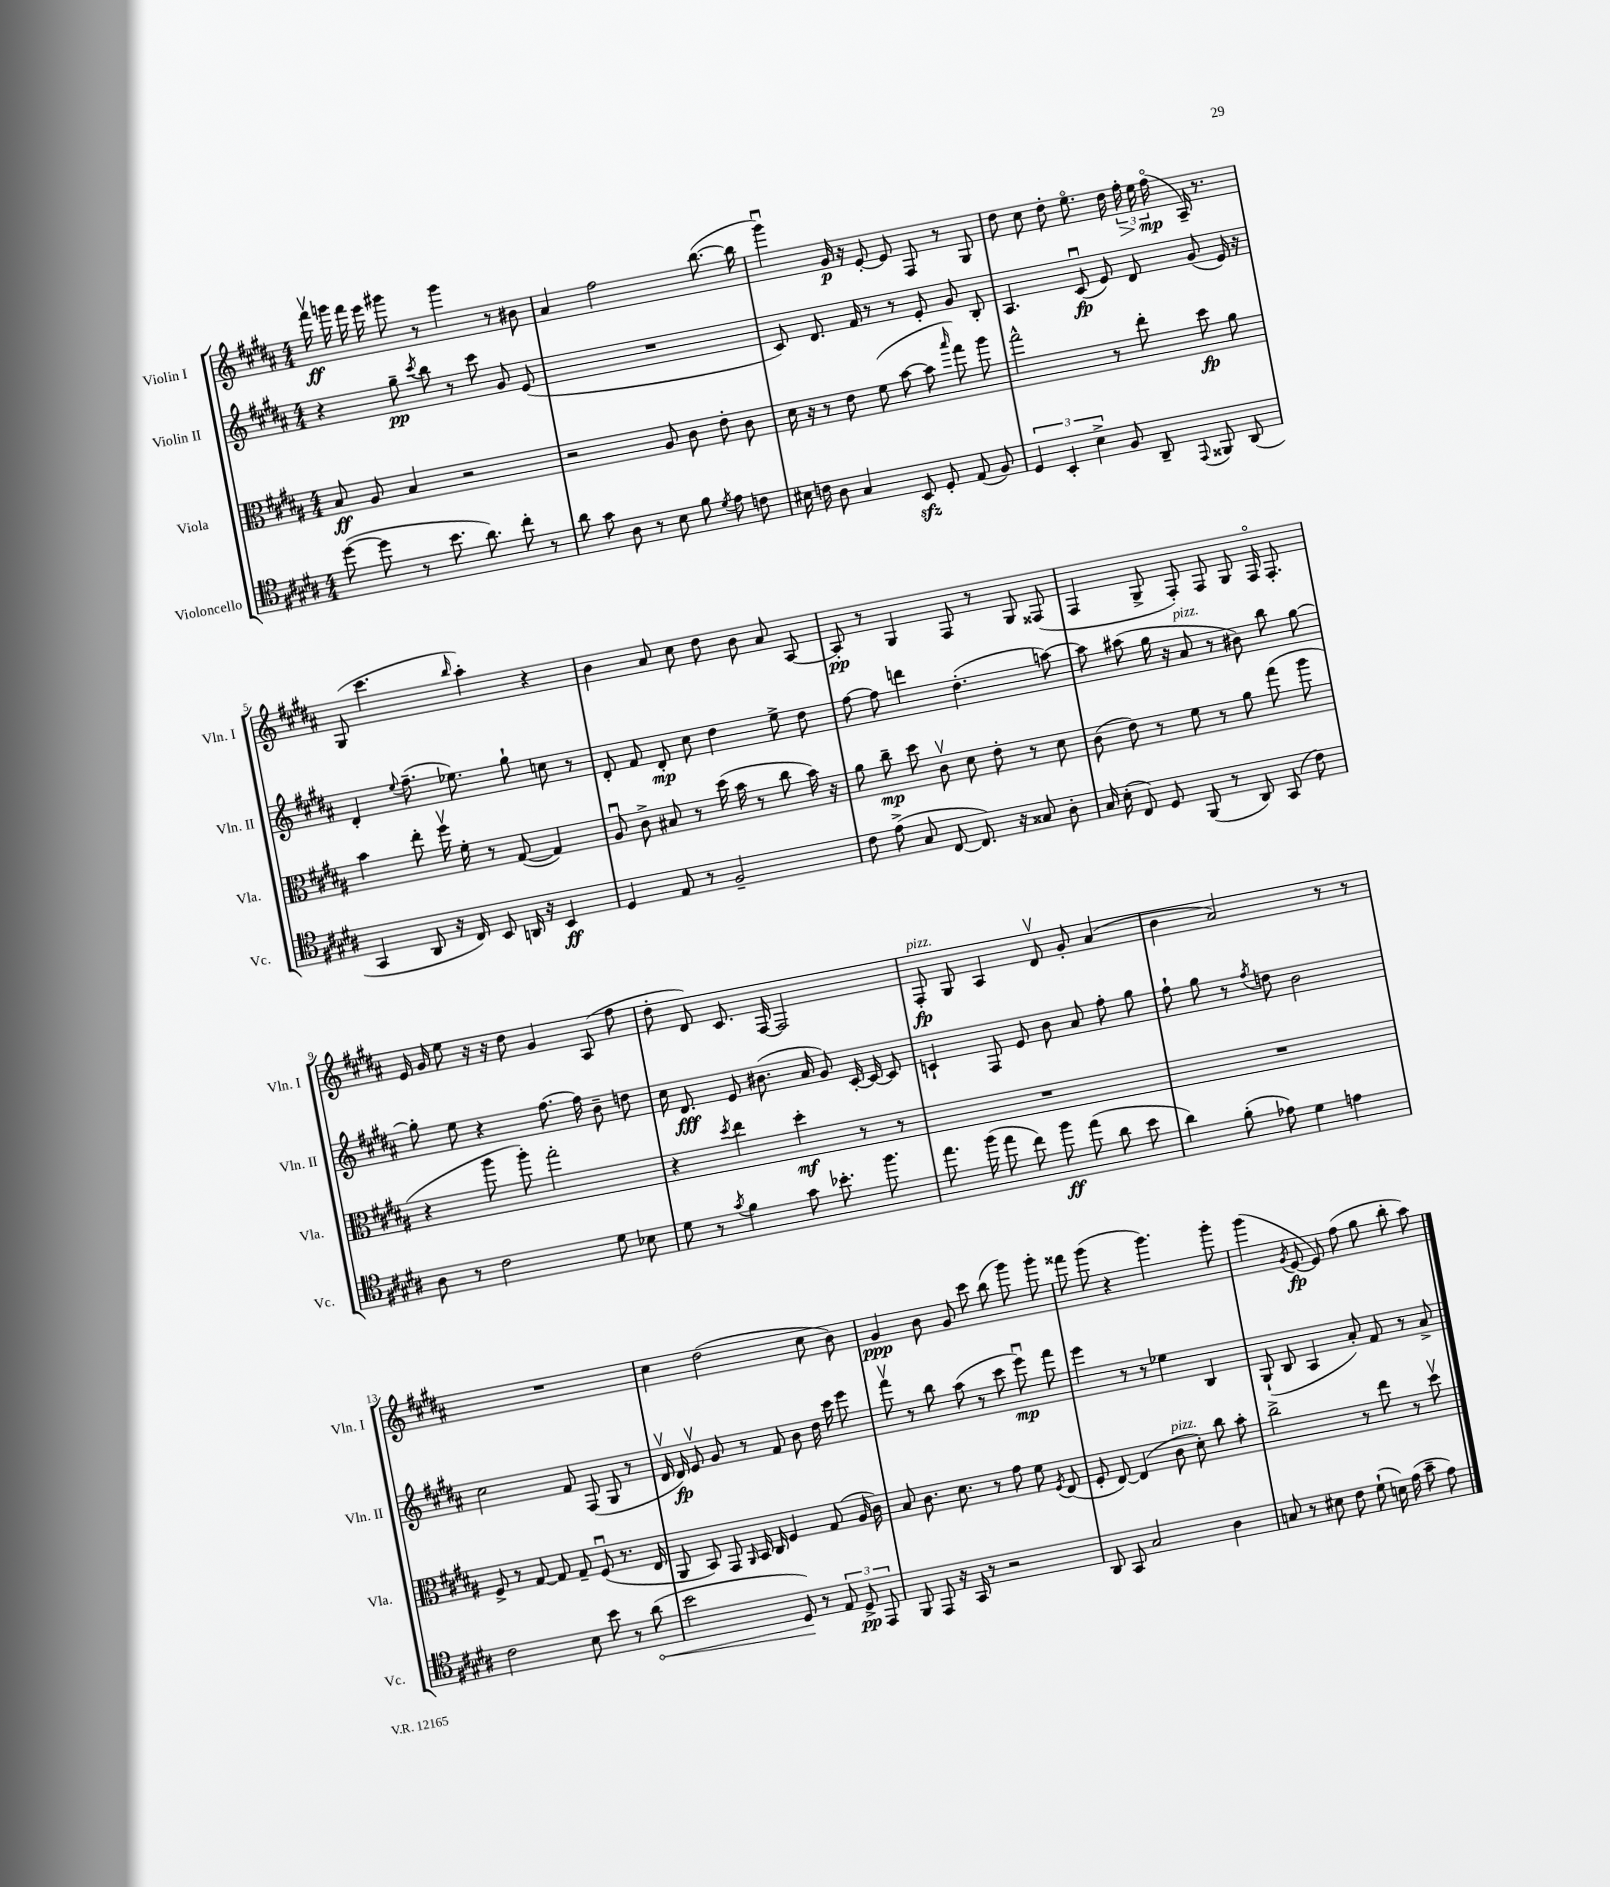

**kern	**dynam	**kern	**dynam	**kern	**dynam	**kern	**dynam
*part4	*part4	*part3	*part3	*part2	*part2	*part1	*part1
*staff4	*staff4	*staff3	*staff3	*staff2	*staff2	*staff1	*staff1
*I"Violoncello	*	*I"Viola	*	*I"Violin II	*	*I"Violin I	*
*I'Vc.	*	*I'Vla.	*	*I'Vln. II	*	*I'Vln. I	*
*clefC4	*	*clefC3	*	*clefG2	*	*clefG2	*
*k[f#c#g#d#a#]	*	*k[f#c#g#d#a#]	*	*k[f#c#g#d#a#]	*	*k[f#c#g#d#a#]	*
*M4/4	*	*M4/4	*	*M4/4	*	*M4/4	*
=1	=1	=1	=1	=1	=1	=1	=1
([8dd#\	.	8B/	ff	4r	.	16fff#v\	ff
.	.	.	.	.	.	16gggn\	.
8dd#\]	.	8A#/	.	.	.	16fff#\	.
.	.	.	.	.	.	16eee\	.
8r	.	4B/	.	8gg#~\	pp	8ggg#X\	.
.	.	.	.	8qccc#/	.	.	.
8.b\	.	.	.	8bb\	.	8r	.
.	.	2r	.	8r	.	4ggg#\	.
8.a#\)	.	.	.	.	.	.	.
.	.	.	.	8ccc#\	.	.	.
8cc#'\	.	.	.	8g#/	.	8r	.
8r	.	.	.	(8e/	.	8b#X\	.
=2	=2	=2	=2	=2	=2	=2	=2
8a#\	.	2r	.	1r	.	4a#/	.
8g#\	.	.	.	.	.	.	.
8A#\	.	.	.	.	.	2ff#\	.
8r	.	.	.	.	.	.	.
8B\	.	8A#/	.	.	.	.	.
8f#\	.	8c#\	.	.	.	.	.
8qd#/	.	.	.	.	.	.	.
8e\	.	8e'\	.	.	.	([8.bb\	.
8cn\	.	8c#\	.	.	.	.	.
.	.	.	.	.	.	16bb\]	.
=3	=3	=3	=3	=3	=3	=3	=3
16B#X\	.	16d#\	.	8c#/)	.	4ggg#u\)	.
16cn\	.	16r	.	.	.	.	.
8A#\	.	8r	.	8.d#/	.	.	.
4G#/	.	8e\	.	.	.	16g#/	p
.	.	.	.	16f#/	.	16r	.
.	.	(8f#\	.	8r	.	[8e'/	.
8BBzz/	.	[8b\	.	8r	.	8e/]	.
8D#'/	.	8b\]	.	8e'/	.	8F#/	.
.	.	16qqbb/	.	.	.	.	.
(8E/	.	8gg#\)	.	8g#/	.	8r	.
8F#/)	.	8aa#\	.	8B'/	.	8G#/	.
=4	=4	=4	=4	=4	=4	=4	=4
6D#/	.	2gg#^^\	.	4.A#/	.	8dd#\	.
.	.	.	.	.	.	8cc#\	.
6BB'/	.	.	.	.	.	.	.
.	.	.	.	.	.	8dd#'\	.
6B^\	.	.	.	.	.	.	.
.	.	.	.	(8c#u/	fp	8.ee\	.
8F#/	.	8r	.	8e/)	.	.	.
.	.	.	.	.	.	16dd#\	.
!	!	!	!	!	!	!	!LO:HP:b
8AA#~/	.	8ee'\	.	8d#/	.	24ff#'\	>
.	.	.	.	.	.	24ee\	.
.	.	.	.	.	.	(24ff#\	mp
8qqEE/	.	.	.	.	.	.	.
8FF##X/	.	8dd#\	fp	(8g#/	.	16A#~/)	]
.	.	.	.	.	.	8.r	.
(8AA#/	.	8a#\	.	16e/)	.	.	.
.	.	.	.	16r	.	.	.
!!LO:LB:g=z
=5	=5	=5	=5	=5	=5	=5	=5
4GG#/	.	4b\	.	4d#'/	.	(8G#/	.
.	.	.	.	.	.	4.ccc#\	.
.	.	.	.	8qqee/	.	.	.
8AA#/	.	8ee'\	.	(8.ff#~\	.	.	.
16r	.	16ff#v\	.	.	.	.	.
16C#/)	.	16f#'\	.	8.ee-X\)	.	.	.
.	.	.	.	.	.	16qqbb/	.
8BB/	.	8r	.	.	.	4aa#'\)	.
16AAn/	.	([8G#/	.	8gg#`\	.	.	.
16r	.	.	.	.	.	.	.
4BB/	ff	4G#/])	.	8ccn\	.	4r	.
.	.	.	.	8r	.	.	.
=6	=6	=6	=6	=6	=6	=6	=6
4D#/	.	8A#u/	.	8d#'/	.	4b\	.
.	.	8c#^\	.	8f#/	.	.	.
8E/	.	8B#X/	.	8d#'/	mp	8a#/	.
8r	.	8r	.	8cc#\	.	8cc#\	.
2F#~/	.	(16dd#\	.	4dd#\	.	8dd#\	.
.	.	16b\	.	.	.	.	.
.	.	8r	.	.	.	8b\	.
.	.	8cc#\	.	8ee^\	.	8a#/	.
.	.	16b\)	.	8dd#\	.	[8A#/	.
.	.	16r	.	.	.	.	.
=7	=7	=7	=7	=7	=7	=7	=7
8c#\	.	8a#\	.	[8ff#\	.	8A#'/]	pp
(8e^\	.	8cc#~\	mp	8ff#\]	.	8r	.
8G#/	.	8dd#\	.	4dddn\	.	4G#/	.
[8C#/	.	8c#v\	.	.	.	.	.
8.C#/])	.	8d#\	.	(4.dd#'\	.	8F#/	.
.	.	8e'\	.	.	.	8r	.
16r	.	.	.	.	.	.	.
8G##X/	.	8r	.	.	.	8G#/	.
8A#'\	.	8d#\	.	[8aan\)	.	(8F##X/	.
=8	=8	=8	=8	=8	=8	=8	=8
16G#/	.	(8c#\	.	8aa\]	.	4F#/	.
(16B'\	.	.	.	.	.	.	.
8C#/)	.	8e\)	.	(8aa#X\	.	.	.
8D#/	.	8r	.	16gg#\	.	8G#^/	.
.	.	.	.	16r	.	.	.
!	!	!	!	!LO:TX:a:i:t=pizz.	!	!	!
(8FF#/	.	8f#\	.	8a#/	.	8F#'/)	.
8r	.	8r	.	8r	.	8F#/	.
8AA#/)	.	8a#\	.	8b#X\)	.	8G#/	.
(8GG#/	.	(8gg#\	.	8bb\	.	16F#/	.
.	.	.	.	.	.	8.F#'/	.
8c#\)	.	8aa#\	.	[8gg#\	.	.	.
!!LO:LB:g=z
=9	=9	=9	=9	=9	=9	=9	=9
8A#\	.	4r	.	8gg#'\]	.	16e/	.
.	.	.	.	.	.	16g#/	.
8r	.	.	.	8ee\	.	8ee\	.
2c#\	.	8aa#\	.	4r	.	16r	.
.	.	.	.	.	.	16r	.
.	.	8aa#'\)	.	.	.	8dd#\	.
.	.	2gg#'\	.	[8.ff#\	.	4g#/	.
.	.	.	.	16ff#\]	.	.	.
8d#\	.	.	.	8b~\	.	(8A#/	.
8B-X\	.	.	.	8ddn\	.	8ff#\	.
=10	=10	=10	=10	=10	=10	=10	=10
8d#\	.	4r	.	16cc#\	.	8dd#'\	.
.	.	.	.	8.d#/	fff	.	.
8r	.	.	.	.	.	8d#/)	.
8qg#/	.	8qdd#/	.	.	.	.	.
4f#\	.	4ee\	.	8e/	.	8.c#/	.
.	.	.	.	(8.b#X\	.	.	.
.	.	.	.	.	.	[16F#/	.
8g#\	.	4dd#'\	mf	.	.	2F#/]	.
.	.	.	.	16a#/	.	.	.
8.b-X'\	.	.	.	8g#/)	.	.	.
.	.	8r	.	[16c#'/	.	.	.
8.ff#\	.	.	.	16c#/_	.	.	.
.	.	8r	.	8c#/]	.	.	.
=11	=11	=11	=11	=11	=11	=11	=11
!	!	!	!	!	!	!LO:TX:a:i:t=pizz.	!
8.ee\	.	1r	.	4cn`/	.	8F#'/	fp
.	.	.	.	.	.	8G#/	.
(16ff#\	.	.	.	.	.	.	.
8ee\	.	.	.	8F#/	.	4A#/	.
8cc#\)	.	.	.	8e/	.	.	.
8ff#\	ff	.	.	8b\	.	8d#v/	.
(8ee\	.	.	.	8a#/	.	8g#'/	.
8a#\	.	.	.	8ff#'\	.	(4a#/	.
8b\	.	.	.	8gg#\	.	.	.
=12	=12	=12	=12	=12	=12	=12	=12
4a#\)	.	1r	.	8ff#`\	.	4b\	.
.	.	.	.	8gg#\	.	.	.
(8f#'\	.	.	.	8r	.	2a#/)	.
.	.	.	.	8qff#/	.	.	.
8e-X\)	.	.	.	8ddn\	.	.	.
4d#\	.	.	.	2b\	.	.	.
4en\	.	.	.	.	.	8r	.
.	.	.	.	.	.	8r	.
!!LO:LB:g=z
=13	=13	=13	=13	=13	=13	=13	=13
2c#\	.	8F#^/	.	2cc#\	.	1r	.
.	.	8r	.	.	.	.	.
.	.	[8G#/	.	.	.	.	.
.	.	8G#/]	.	.	.	.	.
8B\	.	8G#~/	.	8f#/	.	.	.
8b\	.	(8F#u/	.	(8F#/	.	.	.
8r	.	8.r	.	8G#/	.	.	.
!	!LO:HP:b	!	!	!	!	!	!
(8a#\	<	.	.	8r	.	.	.
.	.	16E/	.	.	.	.	.
=14	=14	=14	=14	=14	=14	=14	=14
2b\	.	8AA#/	.	16d#v/	.	4cc#\	.
.	.	.	.	16d#/)	fp	.	.
.	.	8BB/)	.	8ev/	.	.	.
.	.	8GG#/	.	8g#/	.	(2dd#\	.
.	.	16qqAA#/	.	.	.	.	.
.	.	16BB/	.	8r	.	.	.
.	.	16C#/	.	.	.	.	.
8D#/)	.	4F#/	.	8f#/	.	.	.
8r	[	.	.	8b\	.	.	.
12E/	.	(8G#/	.	16dd#\	.	8cc#\	.
.	.	.	.	16ccc#\	.	.	.
12D#^/	pp	.	.	.	.	.	.
.	.	16A#/	.	8eee\	.	8b\)	.
12EE/	.	.	.	.	.	.	.
.	.	16c#\)	.	.	.	.	.
=15	=15	=15	=15	=15	=15	=15	=15
8FF#/	.	8B/	.	8fff#v\	.	4g#/	ppp
8EE/	.	8.c#\	.	8r	.	.	.
16r	.	.	.	8bb\	.	8b\	.
16GG#/	.	8.d#\	.	.	.	.	.
8r	.	.	.	(8aa#\	.	8g#/	.
2r	.	8r	.	8r	.	8ccc#\	.
.	.	8g#\	.	8ccc#\	.	(8bb\	.
.	.	8f#\	.	8eeeu\)	mp	8ggg#\)	.
.	.	8qF#/	.	.	.	.	.
.	.	(8E/	.	8fff#\	.	8ggg#'\	.
=16	=16	=16	=16	=16	=16	=16	=16
8AA#/	.	8F#'/	.	4eee\	.	8fff##X\	.
8GG#/	.	[8E/)	.	.	.	(8ggg#\	.
2G#/	.	(4E/]	.	8r	.	4r	.
.	.	.	.	8r	.	.	.
!	!	!LO:TX:a:i:t=pizz.	!	!	!	!	!
.	.	8c#\	.	4ee-X\	.	4.ggg#\)	.
.	.	8d#'\)	.	.	.	.	.
4A#\	.	8cc#\	.	4B/	.	.	.
.	.	8b'\	.	.	.	8ggg#'\	.
=17	=17	=17	=17	=17	=17	=17	=17
8Gn/	.	2cc#^\	.	(8G#`/	.	(4ggg#\	.
8r	.	.	.	8B/	.	.	.
.	.	.	.	.	.	8qg#/	.
8B#X\	.	.	.	4A#/	.	[8e/	fp
8c#\	.	.	.	.	.	8e/])	.
(8d#`\	.	8r	.	8a#'/)	.	(8ff#\	.
16Bn\)	.	8ee\	.	8f#/	.	8gg#\	.
(16e\	.	.	.	.	.	.	.
8g#~\	.	8r	.	8r	.	8bb'\	.
8e\)	.	8dd#v\	.	8a#^/	.	8aa#\)	.
==	==	==	==	==	==	==	==
*-	*-	*-	*-	*-	*-	*-	*-
